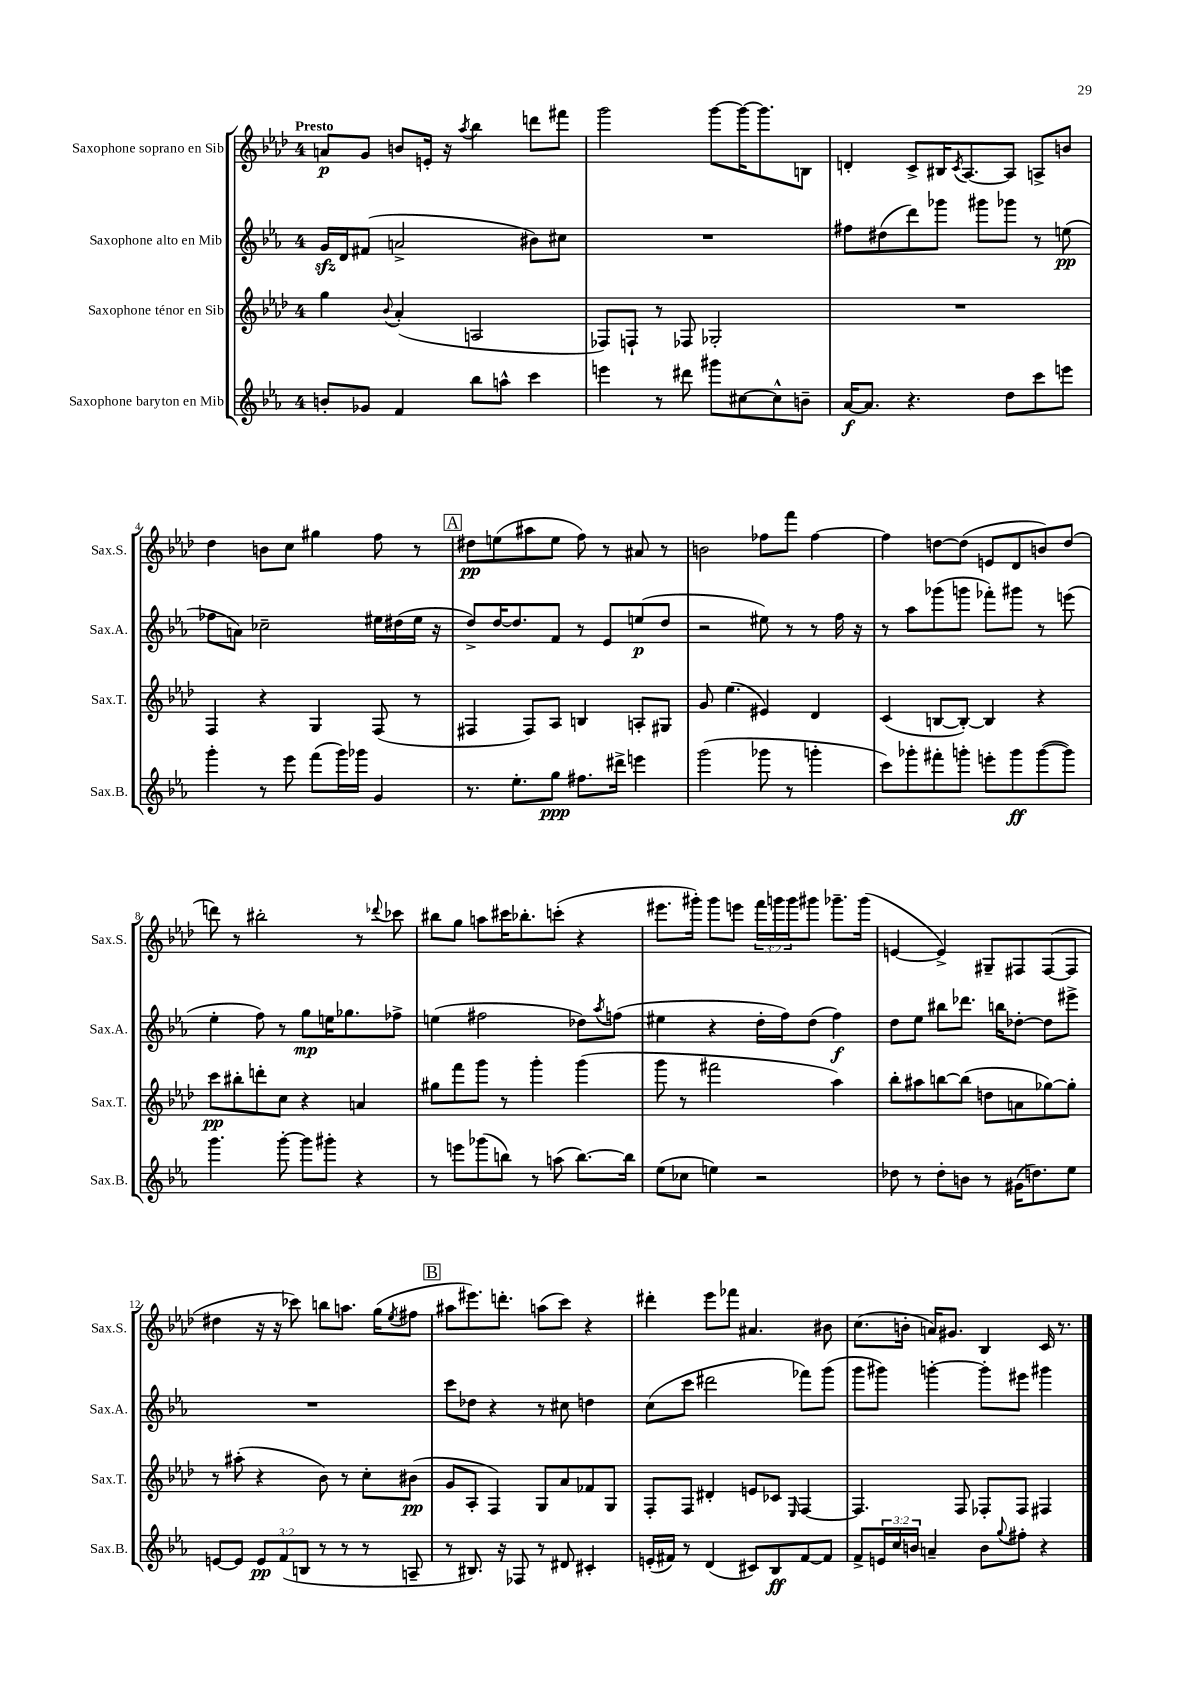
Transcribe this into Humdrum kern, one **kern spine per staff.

**kern	**kern	**kern	**kern
*staff4	*staff3	*staff2	*staff1
*clefG2	*clefG2	*clefG2	*clefG2
*k[b-e-a-]	*k[b-e-a-d-]	*k[b-e-a-]	*k[b-e-a-d-]
*M4/4	*M4/4	*M4/4	*M4/4
8b'/L	4gg\	16g/LL	8a/L
.	.	16d/J	.
8g-/J	.	(8f#/J	8g/J
.	8qqb-/	.	.
4f/	(4a-'/	2a^/	8b/L
.	.	.	16e'/Jk
.	.	.	16r
.	.	.	8qaa-/
8bb-\L	2A/	.	4bb-\
8aa^^\J	.	.	.
4ccc\	.	8b#\L)	8ddd\L
.	.	8cc#\J	8fff#\J
=	=	=	=
4eee\	8F-/L)	1r	2ggg\
.	8F`/J	.	.
8r	8r	.	.
8ddd#\	8F-/	.	.
8ggg#\L	2G-'/	.	[8ggg\L
[8cc#\	.	.	16ggg\_K
.	.	.	8.ggg\]
8cc#^^\]	.	.	.
8b~\J	.	.	8B\J
=	=	=	=
[16a-/LK	1r	8ff#\L	4d'/
8.a-/]J	.	.	.
.	.	(8dd#\	.
4.r	.	8ddd\)	8c^/L
.	.	8ggg-\J	16B#/K
.	.	.	8qc/
.	.	.	[8.A-/
.	.	8ggg#\L	.
8dd\L	.	8ggg-\J	8A-/]J
8ccc\	.	8r	8A^/L
8eee\J	.	(8ee\	8b/J
=	=	=	=
4ggg'\	4F/	8ff-\L	4dd-\
.	.	8a\J)	.
8r	4r	2cc-~\	8b\L
8eee-\	.	.	8cc\J
(8fff\L	4G/	.	4gg#\
16ggg\L)	.	.	.
16ggg-\JJ	.	.	.
4g/	(8F/	16ee#\LL	8ff\
.	.	(16dd#\	.
.	8r	16ee#\JJ	8r
.	.	16r	.
=	=	=	=
8.r	4F#/	8dd^/L)	8dd#\L
.	.	[16dd/K	(8ee\
8.ee-'\L	.	8.dd/]	.
.	8F#/L)	.	8aa#\
8gg\J	8A-/J	8f/J	8ee\J
8.ff#\L	4B/	8r	8ff\)
.	.	8e-/L	8r
16ddd#^\Jk	.	.	.
4eee\	8A'/L	(8ee/	8a#/
.	8G#/J	8dd/J	8r
=	=	=	=
(2ggg\	8g/	2r	2b\
.	(4.ee-\	.	.
8ggg-\	4e#/)	8ee#\)	8ff-\L
8r	.	8r	8fff\J
4ggg'\	4d-/	8r	[4ff-\
.	.	16ff\	.
.	.	16r	.
=	=	=	=
8ccc\L)	(4c/	8r	4ff-\]
8ggg-'\	.	8aa-\L	.
8fff#'\	[8B/L	(8ggg-\	[8dd\L
8ggg'\J	8B'/_J)	8ggg\J	(8dd\]J
8eee'\L	4B/]	8fff-'\L)	8e/L
8ggg\	.	8ggg#\J	8d-/
([8ggg\	4r	8r	8b/)
8ggg\]J)	.	(8eee\	(8dd/J
=	=	=	=
4.ggg\	8ccc\L	4ee-'\	8ddd\)
.	8bb#'\	.	8r
.	8ddd'\	8ff\)	2bb#'\
[8ggg'\	8cc\J	8r	.
8ggg\]L	4r	8gg\L	.
8ggg#'\J	.	16ee\K	.
.	.	8.gg-\	.
4r	4a/	.	8r
.	.	.	8qqddd-/
.	.	8ff-^\J	8ccc-\
=	=	=	=
8r	8gg#\L	(4ee\	8bb#\L
8eee\L	8fff\	.	8gg\J
(8ggg-\	8ggg\J	2ff#\	8aa\L
8bb\J)	8r	.	16ccc#\K
.	.	.	8.bb-'\
8r	4ggg'\	.	.
(8aa\	.	.	(8ccc'\J
[8.bb\L)	(4ggg\	8dd-\L)	4r
.	.	8qaa-/	.
.	.	(8ff\J	.
16bb\]Jk	.	.	.
=	=	=	=
(8ee-\L	8ggg\	4ee#\	8.eee#\L
8cc-\J	8r	.	.
.	.	.	16ggg#'\Jk)
4ee\)	2fff#\	4r	8ggg#\L
.	.	.	8eee\J
2r	.	16dd'\LL	24fff\LL
.	.	.	24ggg\
.	.	16ff\J)	.
.	.	.	24ggg\J
.	.	(8dd\J	8ggg#\J
.	4aa-\)	4ff\)	8.ggg-~\L
.	.	.	(16ggg-\Jk
=	=	=	=
8dd-\	8bb-'\L	8dd\L	[4e/
8r	8aa#\	8ee-\J	.
8dd-'\L	[8bb\	8bb#\L	4e^/])
8b\J	(8bb\]J	8.ddd-\J	.
8r	8dd\L	.	8G#~/L
.	.	16bb\LK	.
(16g#\LK	8a\	[8dd-'\J	8F#/
8.dd\)	.	.	.
.	[8gg-\)	8dd-\]L	([8F#/
8ee-\J	8gg-'\]J	8eee#^\J	8F#/]J
=	=	=	=
[8e/L	8r	1r	4dd#\
8e/]J	(8aa#'\	.	.
12e/L	4r	.	16r
.	.	.	16r
(12f/	.	.	.
.	.	.	8ccc-\)
12B/J	.	.	.
8r	8b-\)	.	8bb\L
8r	8r	.	8.aa\J
8r	8cc'\L	.	.
.	.	.	(16gg\LK
.	.	.	8qee-/
8A~/	(8b#\J	.	8ff#\J
=	=	=	=
8r	8g/L	8ccc\L	8aa#\L
8.B#/)	8A-'/J	8dd-\J	8.eee#\)
.	4F/)	4r	.
16r	.	.	8.ddd'\J
8F-/	.	.	.
8r	8G/L	8r	(8aa\L
8d#/	8a-/	8cc#\	8ccc\J)
4c#'/	8f-/	4dd\	4r
.	8G/J	.	.
=	=	=	=
(16e'/LL	8F'/L	(8cc\L	4ddd#'\
16f#/JJ)	.	.	.
8r	8F/J	8ccc\J	.
(4d/	4d#'/	2ddd#\	8eee-\L
.	.	.	8fff-\J
8c#/L)	8e/L	.	4.a#/
8B-/	8c-/J	.	.
.	16qqE-/	.	.
[8f#/	[4F/	8fff-\L)	.
8f#/]J	.	(8ggg\J	8b#\
=	=	=	=
8f^/L	4.F/]	8ggg\L	(8.cc\L
24e/L	.	8ggg#\J)	.
24cc/	.	.	.
.	.	.	16b'\Jk
24b/JJ	.	.	.
4a~/	.	[4ggg'\	16a/LK)
.	.	.	8.g#/J
.	8F/	.	.
8b\L	8F-'/L	8ggg'\]L	4B-/
8qqgg/	.	.	.
8ff#'\J	8F-/J	8eee#\J	.
4r	4F#/	4ggg#\	16c/
.	.	.	8.r
==	==	==	==
*-	*-	*-	*-
